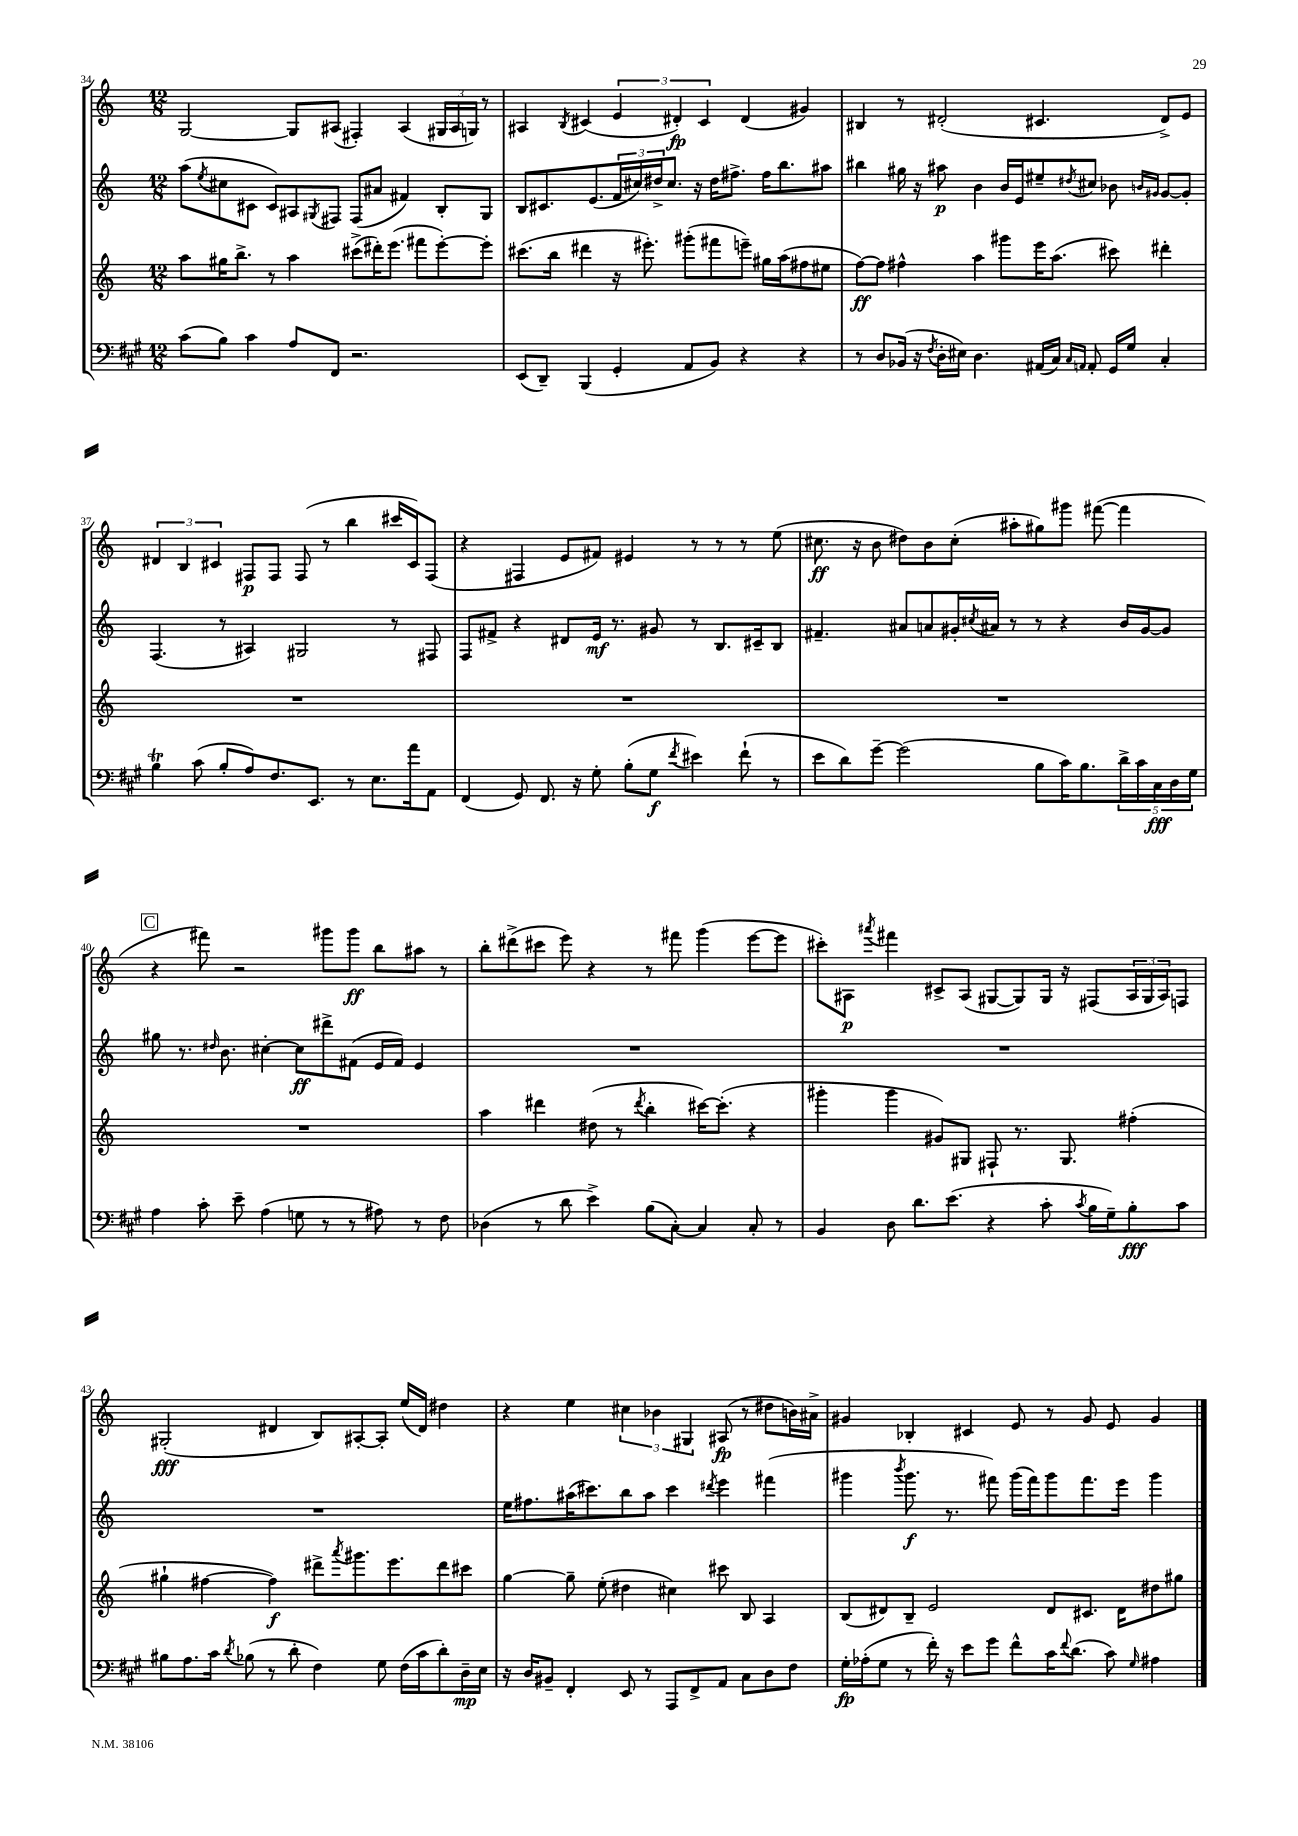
<<
\new StaffGroup <<
\new Staff = "s0" {
    \clef treble \key c \major \numericTimeSignature \time 12/8
    g2~ g8 ais8( fis4-.) ais4( \tuplet 3/2 { gis16 ais16 g16) } r8 |
    ais4 \acciaccatura { b8 } cis'4( \tuplet 3/2 { e'4 dis'4-.\fp) cis'4 } dis'4( gis'4) |
    bis4 r8 dis'2-.( cis'4. dis'8->) e'8 |
    \tuplet 3/2 { dis'4 b4 cis'4 } fis8\p fis8 fis8( r8 b''4 cis'''16 cis'16) fis8( |
    r4 fis4 e'8 fis'8) eis'4 r8 r8 r8 e''8( |
    cis''8.\ff r16 b'8 dis''8) b'8 cis''8-.( ais''8-. gis''8) gis'''8 fis'''8~( fis'''4 |
    \mark \markup { \box "C" } r4 fis'''8) r2 gis'''8 gis'''8\ff b''8 ais''8 r8 |
    b''8-. dis'''8->( cis'''8 e'''8) r4 r8 fis'''8 g'''4( e'''8~ e'''8 |
    cis'''8-.) ais8\p \acciaccatura { ais'''8 } fis'''4 cis'8-> ais8( gis8~ gis8) gis16 r16 fis8( \tuplet 3/2 { ais16 gis16 ais16) } f8 |
    gis2-.\fff( dis'4 b8) ais8~-. ais8-. e''16( dis'16) dis''4 |
    r4 e''4 \tuplet 3/2 { cis''4 bes'4 gis4 } ais8\fp( r8 dis''8 b'16) ais'16-> |
    gis'4 bes4-. cis'4 e'8 r8 gis'8 e'8 gis'4 \bar "|." |
}
\new Staff = "s1" {
    \clef treble \key c \major \numericTimeSignature \time 12/8
    a''8( \acciaccatura { e''8 } cis''8 cis'8 cis'8) ais8 \acciaccatura { gis8 } fis8 fis8( ais'8 fis'4) b8-. gis8 |
    b8 cis'8. e'8.( \tuplet 3/2 { f'16 cis''16) dis''16-> } cis''8. r16 dis''16 fis''8.-> fis''16 b''8. ais''8 |
    bis''4 gis''16 r16 ais''8\p b'4 b'16 e'16 eis''8-- \acciaccatura { dis''8 } cis''8 bes'8 \grace { b'16 gis'16 } gis'8~ gis'8-. |
    f4.( r8 ais4) gis2 r8 fis8 |
    f8 fis'8-> r4 dis'8 e'16\mf r8. gis'8 r8 b8. cis'16-- b8 |
    fis'4.-- ais'8 a'8 gis'16-. \acciaccatura { cis''8 } ais'16 r8 r8 r4 b'16 gis'16~ gis'8 |
    \mark \markup { \box "C" } gis''8 r8. \grace { dis''16 } b'8. cis''4~-. cis''8\ff dis'''8-> fis'8( e'16 fis'16) e'4 |
    R1. |
    R1. |
    R1. |
    e''16 fis''8. ais''16( cis'''8.) b''8 ais''8 cis'''4 \acciaccatura { dis'''8 } e'''4 fis'''4( |
    gis'''4 \acciaccatura { b'''8 } gis'''8.\f r8. fis'''8) gis'''16( fis'''16) gis'''8 fis'''8. e'''16 gis'''4 \bar "|." |
}
\new Staff = "s2" {
    \clef treble \key c \major \numericTimeSignature \time 12/8
    a''8 gis''16 b''8.-> r8 a''4 cis'''8->( dis'''16-.) e'''8.( fis'''8 e'''8~-.) e'''8-. |
    cis'''8.( b''16 dis'''4 r16 eis'''8.-.) gis'''8-.( fis'''8 e'''8--) gis''16 a''16( fis''8 eis''8 |
    f''8~\ff) f''8 fis''4-^ a''4 gis'''8 e'''16 a''8.( cis'''8) dis'''4-. |
    R1. |
    R1. |
    R1. |
    \mark \markup { \box "C" } R1. |
    a''4 dis'''4 dis''8( r8 \acciaccatura { dis'''8 } b''4-. cis'''16~) cis'''8.-.( r4 |
    gis'''4-. gis'''4 gis'8) gis8 fis8-! r8. gis8. fis''4-.( |
    gis''4-! fis''4~ fis''4\f) dis'''8-> \acciaccatura { a'''8 } gis'''8. e'''8. dis'''8 cis'''8 |
    g''4~ g''8-- e''8-.( dis''4 cis''4) cis'''8 b8 a4 |
    b8( dis'8) b8-- e'2 dis'8 cis'8. dis'16 dis''8 gis''8 \bar "|." |
}
\new Staff = "s3" {
    \clef bass \key a \major \numericTimeSignature \time 12/8
    cis'8( b8) cis'4 a8 fis,8 r2. |
    e,8( d,8--) b,,4( gis,4-. a,8 b,8) r4 r4 |
    r8 d8 bes,16( r16 \acciaccatura { fis8 } d16-. eis16) d4. ais,16( cis16) \grace { cis16 a,16 } a,8-. gis,16 gis16 cis4-. |
    b4\trill cis'8( b8-. a8) fis8. e,8. r8 e8. a'16 a,8 |
    fis,4( gis,8) fis,8. r16 gis8-. b8-.( gis8\f \acciaccatura { fis'8 } eis'4) fis'8-!( r8 |
    e'8 d'8) gis'8~-- gis'2( b8 cis'16) b8. \tuplet 5/4 { d'16-> cis'16 cis16\fff d16 gis16 } |
    \mark \markup { \box "C" } a4 cis'8-. e'8-- a4( g8 r8 r8 ais8) r8 fis8 |
    des4( r8 d'8 e'4->) b8( cis8~-.) cis4 cis8-. r8 |
    b,4 d8 d'8. e'8.( r4 cis'8-. \acciaccatura { cis'8 } b16 gis16--) b8-.\fff cis'8 |
    bis8 a8. cis'16 \acciaccatura { d'8 } bes8( r8 d'8-. fis4) gis8 fis16( cis'16 d'8-.) d16--\mp e16 |
    r16 d16 bis,8-- fis,4-. e,8 r8 a,,8 fis,8-> a,8 cis8 d8 fis8 |
    gis16-.\fp aes16-.( gis8 r8 fis'16-.) r16 e'8 gis'8 fis'8-^ cis'16 \appoggiatura { fis'8 } d'8.( cis'8) \grace { gis16 } ais4 \bar "|." |
}
>>
>>
\layout { \context { \Score currentBarNumber = #34 } }
